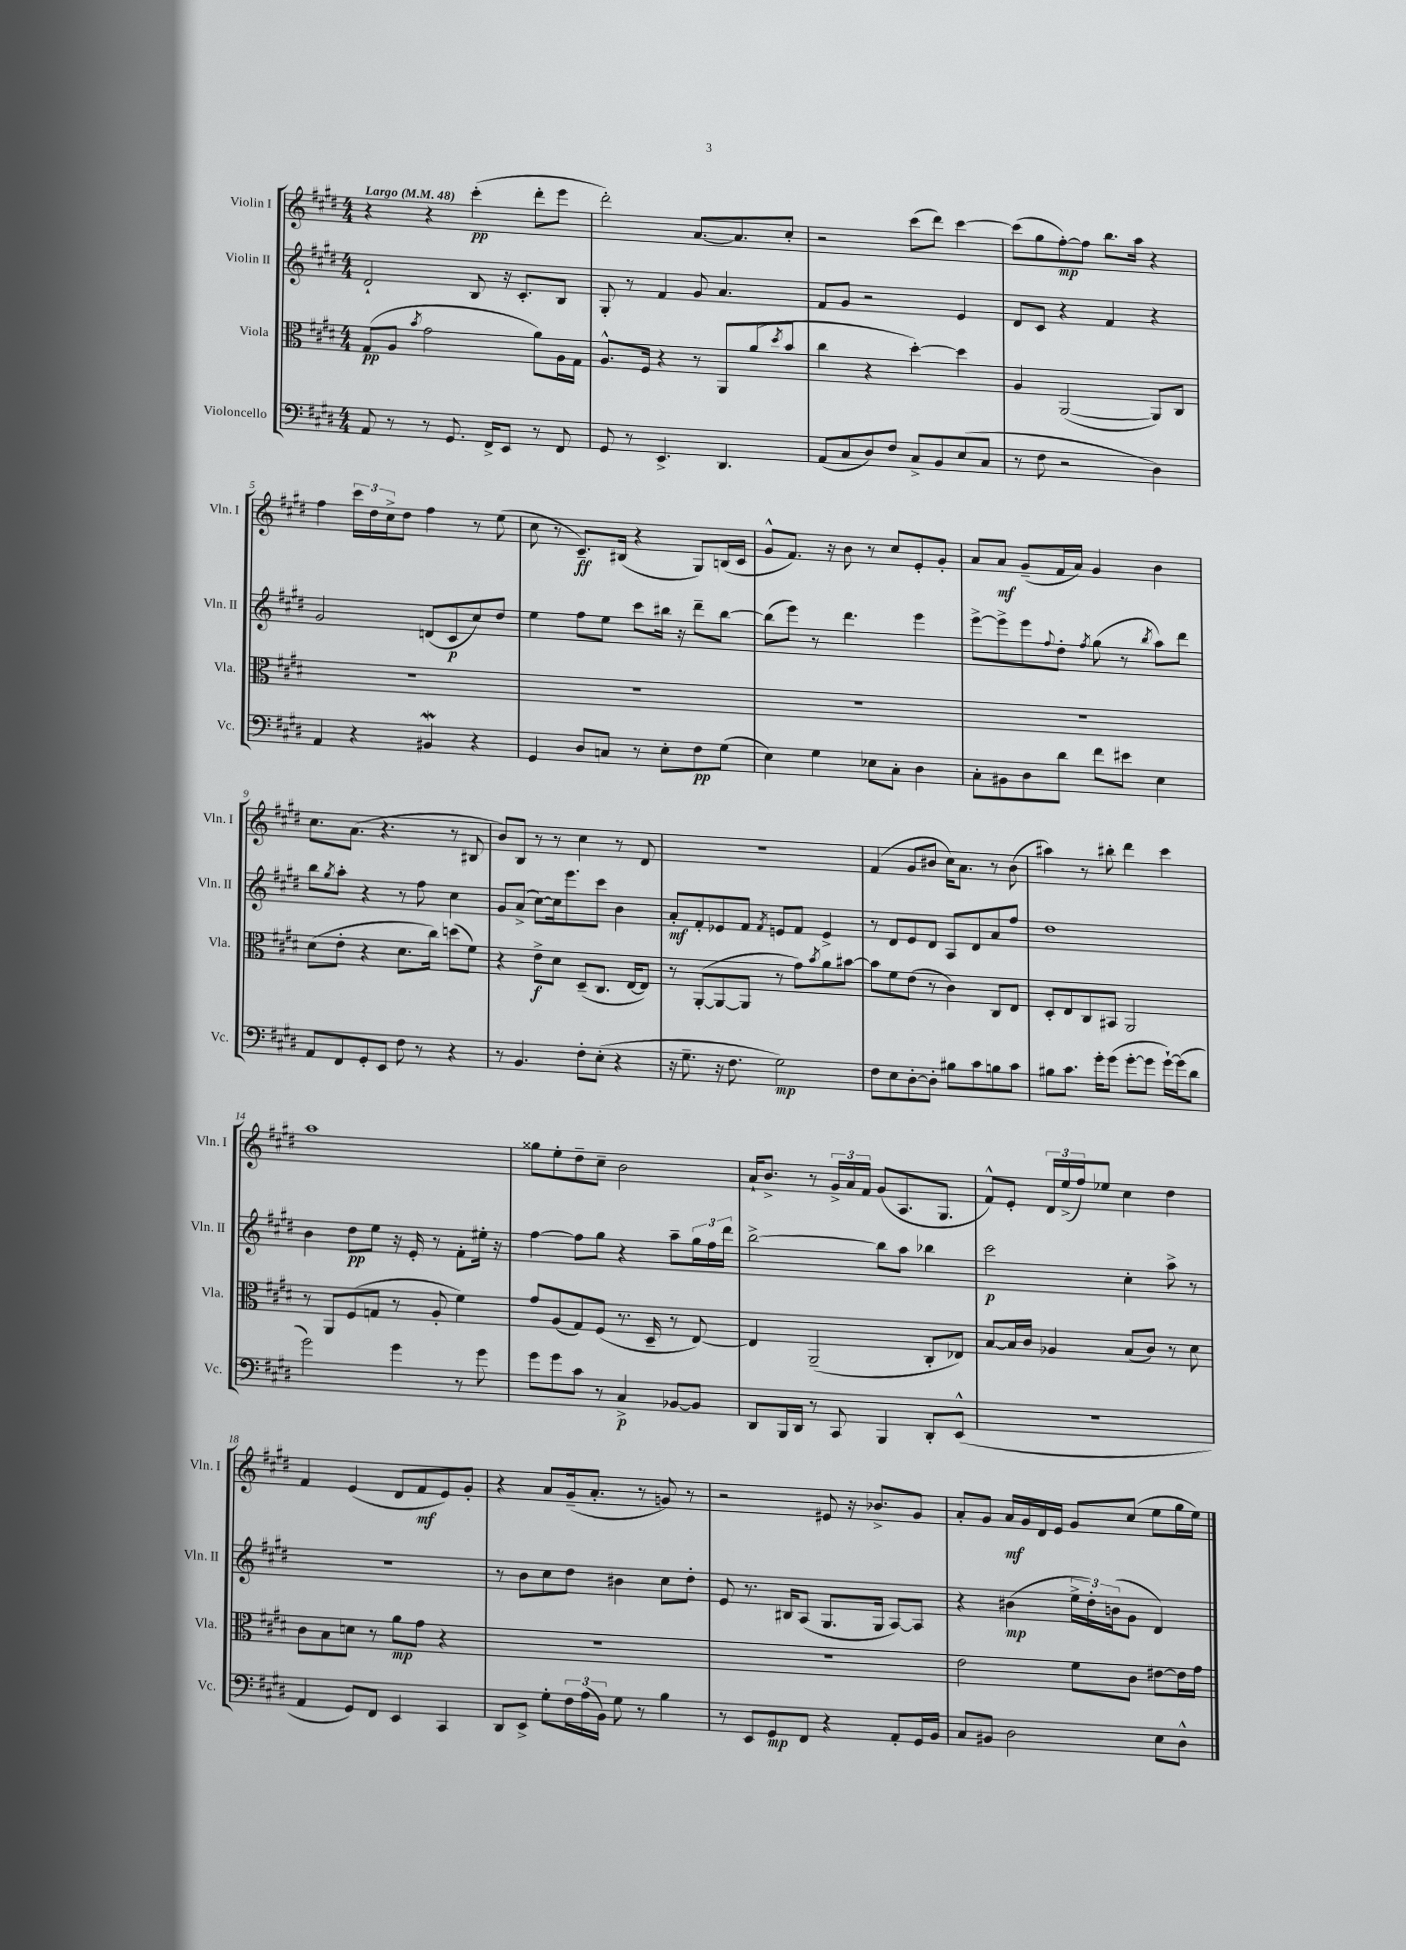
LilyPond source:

<<
\new StaffGroup <<
\new Staff = "s0" \with { instrumentName = "Violin I" shortInstrumentName = "Vln. I" } {
    \clef treble \key e \major \numericTimeSignature \time 4/4 \tempo "Largo" 4 = 48
    r4 r4 cis'''4-.\pp( dis'''8-. e'''8 |
    dis'''2-.) a'8.~ a'8. cis''8-. |
    r2 cis'''8( dis'''8) cis'''4~ |
    cis'''8( gis''8 fis''8~-.\mp) fis''8 b''8. a''16 r4 |
    fis''4 \tuplet 3/2 { cis'''16 dis''16 cis''16-> } dis''8 fis''4 r8 e''8( |
    cis''8 r8 cis'8.--\ff) bis16( r4 gis8) b16( cis'16 |
    gis'8-^ fis'8.) r16 b'8 r8 cis''8 e'8-. gis'8-. |
    a'8 a'8\mf gis'8--( fis'16 a'16) gis'4 b'4 |
    cis''8. a'8.( r4. r8 bis8 |
    b'8) b8 r8 r8 cis''4 r8 dis'8 |
    r1 |
    fis'4( gis'8 bis'8 cis''16) a'8. r8 bis'8( |
    ais''4) r8 bis''8-. dis'''4 cis'''4 |
    a''1 |
    gisis''8 e''8-. dis''8-- cis''8-- b'2 |
    a'16-! b'8.-> r8 \tuplet 3/2 { gis'16-> a'16 fis'16 } gis'8( a8. gis8. |
    fis'8-^) e'8-. \tuplet 3/2 { dis'16 e''16->( fis''16) } ees''8 cis''4 dis''4 |
    fis'4 e'4( dis'8 fis'8\mf e'8) gis'8-. |
    r4 a'8 gis'16--( a'8.-. r8 g'8) r8 |
    r2 eis'8 r16 bes'8.-> gis'8 |
    a'8-. gis'8 a'16\mf gis'16 dis'16 e'16 gis'8 cis''8( e''8 gis''16 e''16) \bar "|." |
}
\new Staff = "s1" \with { instrumentName = "Violin II" shortInstrumentName = "Vln. II" } {
    \clef treble \key e \major \numericTimeSignature \time 4/4
    dis'2-! b8 r16 cis'8.-. b8 |
    gis8-. r8 fis'4 gis'8 a'4. |
    fis'8 gis'8 r2 e'4 |
    dis'8 cis'8 r4 fis'4 r4 |
    gis'2 d'8( cis'8\p cis''8) dis''8 |
    e''4 fis''8 e''8 cis'''8 bis''16 r16 dis'''8-- bis''8~ |
    bis''8( e'''8) r8 dis'''4. e'''4 |
    e'''8~-> e'''8-> e'''8 \appoggiatura { fis''8 } dis''8-. \acciaccatura { fis''8 } gis''8( r8 \acciaccatura { b''8 } a''8) dis'''8 |
    b''8 \acciaccatura { gis''8 } a''8-. r4 r8 fis''8 cis''4 |
    gis'8 a'8->( cis''8~) cis''16 e'''8. cis'''8 b'4 |
    a'8-.\mf fis'8-. ees'8 fis'8 \acciaccatura { fis'8 } e'8 fis'8 e'4-> |
    r8 dis'8 e'8 dis'8 a8 dis'8 a'8 fis''8 |
    dis''1 |
    b'4 dis''8\pp e''8 r16 e'16-. r8 fis'8-. eis''16-. r16 |
    fis''4~ fis''8 gis''8 r4 a''8-- \tuplet 3/2 { gis''16 fis''16 dis'''16 } |
    b''2~-> b''8 a''8 bes''4 |
    cis'''2\p cis''4-. a''8-> r8 |
    R1 |
    r8 b'8 cis''8 dis''8 bis'4 cis''8 dis''8-. |
    e'8 r8. bis16 a8( gis8. gis16 a8~) a8 |
    r4 bis'4\mp( \tuplet 3/2 { e''16-> dis''16-.) b'16( } gis'8 dis'4) \bar "|." |
}
\new Staff = "s2" \with { instrumentName = "Viola" shortInstrumentName = "Vla." } {
    \clef alto \key e \major \numericTimeSignature \time 4/4
    gis8\pp( a8 \acciaccatura { b'8 } gis'2 a'8) a16 gis16 |
    a8.-^ fis16 r4 r8 a,8 a'8( \acciaccatura { dis''8 } b'8 |
    cis''4 r4 dis''4~-.) dis''4 |
    a4 a,2~( a,8) cis8 |
    R1 |
    R1 |
    R1 |
    R1 |
    dis'8( e'8-. r4 dis'8. cis''16) d''8( fis'8) |
    r4 e'8->\f dis'8 dis8--( cis8. e16~ e8) |
    r8 a,8~-.( a,8~ a,8 r8 gis'8) \acciaccatura { b'8 } a'8 bis'8~ |
    bis'8 fis'8 e'8( r8 cis'4) cis8 e8 |
    dis8-. e8 cis8 bis,8 a,2 |
    r8 a,8 fis8( g8 r8 a8-. fis'4) |
    gis'8 a8( gis8) fis8( r8. dis16-- r8 e8~) |
    e4 a,2--( cis8-. ees8) |
    b8~ b16 cis'16 aes4 b8( cis'8) r8 dis'8 |
    cis'8 b8 d'8 r8 a'8\mp gis'8 r4 |
    R1 |
    R1 |
    e'2 fis'8 cis'8 eis'8~ eis'16 gis'16 \bar "|." |
}
\new Staff = "s3" \with { instrumentName = "Violoncello" shortInstrumentName = "Vc." } {
    \clef bass \key e \major \numericTimeSignature \time 4/4
    a,8 r8 r8 gis,8. fis,16-> e,8 r8 fis,8 |
    gis,8 r8 e,4.-> dis,4. |
    a,8( cis8 dis8) fis8 cis8-> b,8 e8( cis8 |
    r8 fis8 r2 dis4) |
    a,4 r4 bis,4\mordent r4 |
    gis,4 dis8 c8 r8 e8-. fis8\pp gis8( |
    e4) gis4 ees8 cis8-. dis4 |
    cis8-. bis,8 dis8 dis'8 fis'8 eis'8 e4 |
    a,8 fis,8 gis,8-. e,8 fis8 r8 r4 |
    r8 b,4. fis8-. e8-.( r4 |
    r16 gis8.-- r16 fis8. gis2\mp) |
    fis8 e8 dis8~-. dis8-. bis8 cis'8 b8 cis'8 |
    bis8 cis'8. gis'16-. gis'8( gis'8~-. gis'8 gis'16~-!) gis'16( dis'8 |
    gis'2) gis'4 r8 gis'8 |
    gis'8 gis'8 cis'8 r8 cis4->\p bes,8~ bes,8 |
    dis,8 b,,16 dis,16 r8 cis,8 b,,4 dis,8-. e,8-^( |
    r1 |
    a,4 gis,8) fis,8 e,4 cis,4 |
    dis,8 e,8-> gis8-. \tuplet 3/2 { fis16 a16( b,16) } gis8 r8 b4 |
    r8 e,8 gis,8\mp fis,8 r4 a,8-. gis,16 b,16 |
    cis8 bis,8 dis2 e8 dis8-^ \bar "|." |
}
>>
>>
